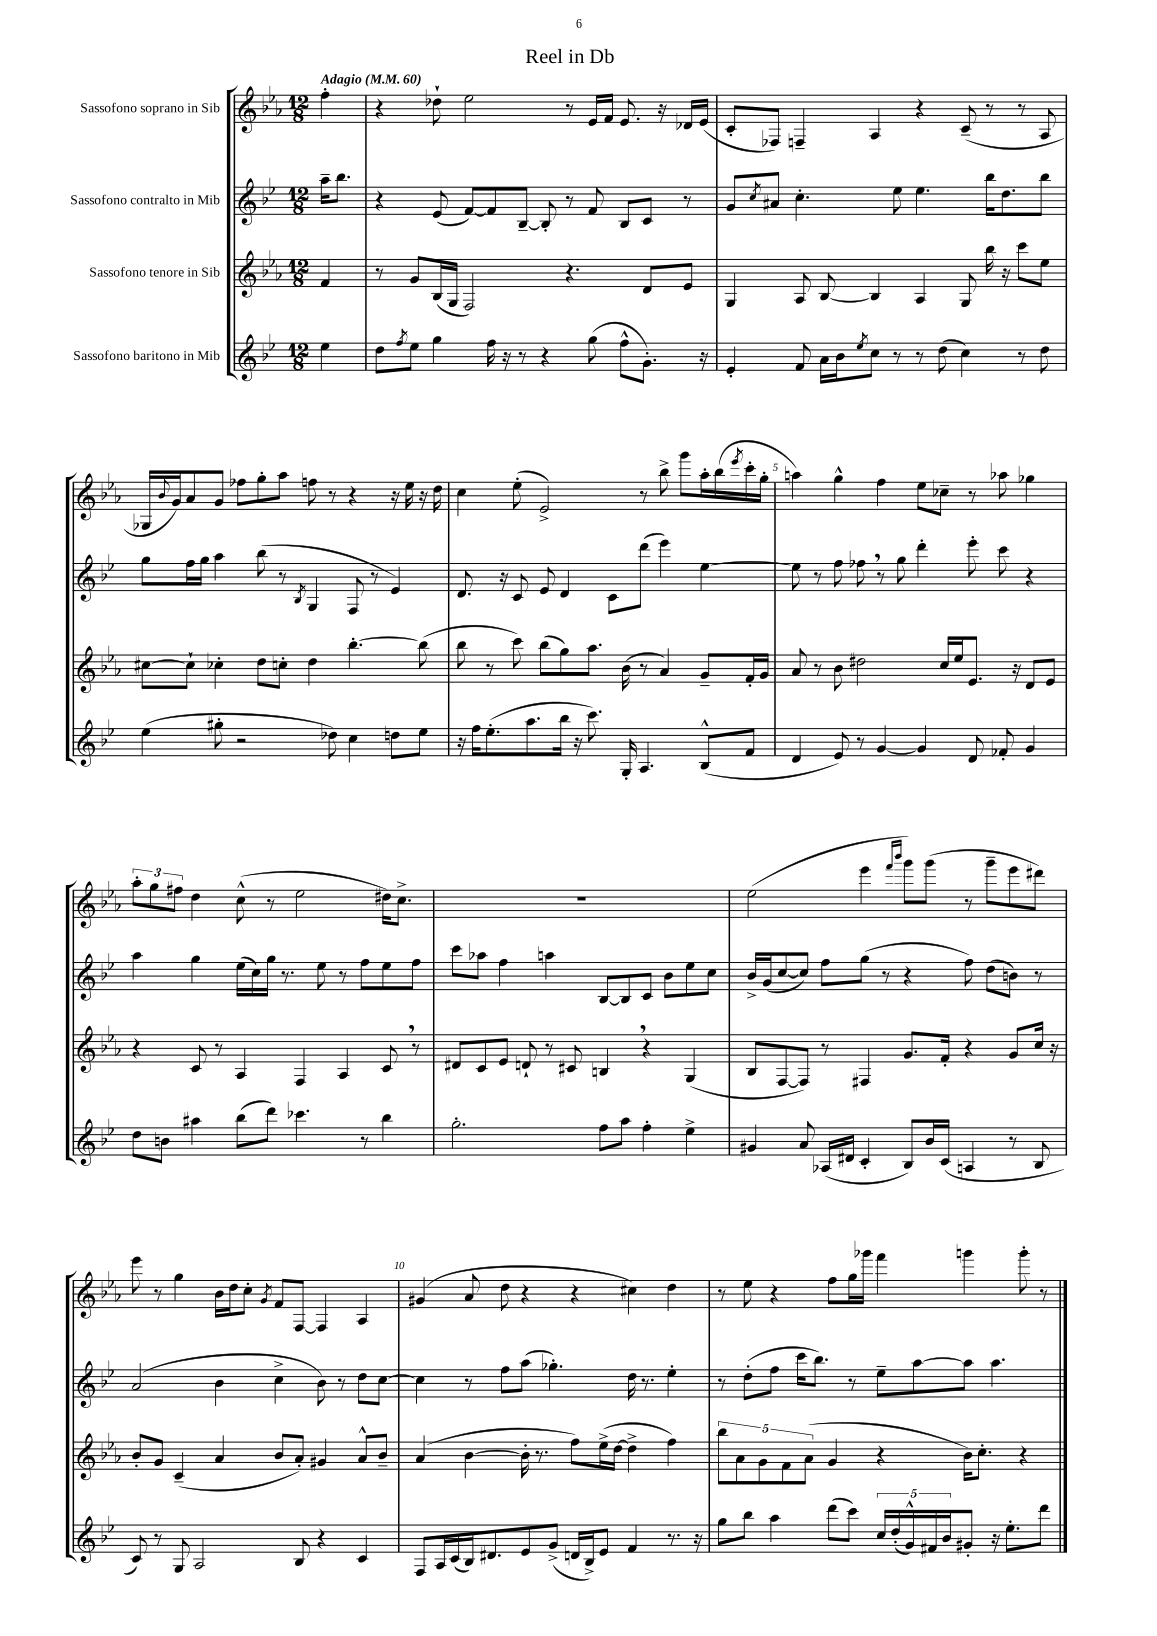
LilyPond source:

\header { title = "Reel in Db" }
<<
\new StaffGroup <<
\new Staff = "s0" \with { instrumentName = "Sassofono soprano in Sib" } {
    \clef treble \key ees \major \numericTimeSignature \time 12/8 \partial 4 \tempo "Adagio" 4 = 60
    f''4-. |
    r4 des''8-! ees''2 r8 ees'16 f'16 ees'8. r16 des'16 ees'16( |
    c'8-. fes8) f4-- aes4 r4 c'8--( r8 r8 aes8 |
    ges16 \appoggiatura { bes'8 } g'16) aes'8 g'8 fes''8 g''8-. aes''8 f''8 r8 r4 r16 ees''16 r16 d''16 |
    c''4 ees''8-.( ees'2->) r8 bes''8-> g'''8 aes''16-. bes''16( \acciaccatura { ees'''8 } c'''16-. g''16-. |
    a''4) g''4-^ f''4 ees''8 ces''8-- r8 aes''8 ges''4 |
    \tuplet 3/2 { aes''8-. g''8 fis''8 } d''4 c''8-^( r8 ees''2 dis''16) c''8.-> |
    R1. |
    ees''2( ees'''4 \grace { f'''16 bes'''16 } g'''8) g'''8( r8 g'''8-- ees'''8 dis'''8) |
    ees'''8 r8 g''4 bes'16 d''16 c''8-. \acciaccatura { g'8 } f'8 f8~ f4 aes4 |
    gis'4( aes'8 d''8 r4 r4 cis''4) d''4 |
    r8 ees''8 r4 f''8 g''16 ges'''16 f'''4 g'''4 g'''8-. r8 \bar "|." |
}
\new Staff = "s1" \with { instrumentName = "Sassofono contralto in Mib" } {
    \clef treble \key bes \major \numericTimeSignature \time 12/8 \partial 4
    a''16-- bes''8. |
    r4 ees'8( f'8~) f'8 bes8~-- bes8-. r8 f'8 bes8 c'8 r8 |
    g'8 \acciaccatura { c''8 } ais'8 c''4.-. ees''8 ees''4. bes''16 d''8. bes''8 |
    g''8 f''16 g''16 a''4 bes''8( r8 \acciaccatura { bes8 } g4 f8 r8 ees'4) |
    d'8. r16 c'8 ees'8 d'4 c'8 d'''8( ees'''4) ees''4~ |
    ees''8 r8 f''8 fes''8 \breathe r8 g''8 d'''4-. ees'''8-. c'''8 r4 |
    a''4 g''4 ees''16( c''16) g''16 r8. ees''8 r8 f''8 ees''8 f''8 |
    c'''8 aes''8 f''4 a''4 bes8~ bes8 c'8 bes'8 ees''8 c''8 |
    bes'16-> g'16( c''8~ c''8) f''8 g''8( r8 r4 f''8) d''8( b'8) r8 |
    a'2( bes'4 c''4-> bes'8) r8 d''8 c''8~ |
    c''4 r8 f''8 a''8( ges''4.-.) d''16 r8. ees''4-. |
    r8 d''8-.( f''8 c'''16 bes''8.) r8 ees''8-- a''8~ a''8 a''4. \bar "|." |
}
\new Staff = "s2" \with { instrumentName = "Sassofono tenore in Sib" } {
    \clef treble \key ees \major \numericTimeSignature \time 12/8 \partial 4
    f'4 |
    r8 g'8 bes16( g16 f2) r4. d'8 ees'8 |
    g4 aes8 bes8~ bes4 aes4 g8 bes''16 r16 c'''8 ees''8 |
    cis''8~ cis''8-! ces''4-. d''8 c''8-. d''4 bes''4.~-. bes''8( |
    bes''8 r8 c'''8) bes''8( g''8) aes''8. bes'16( r8 aes'4) g'8-- f'16-. g'16 |
    aes'8 r8 bes'8 dis''2 c''16 ees''16 ees'8. r16 d'8 ees'8 |
    r4 c'8 r8 aes4 f4 aes4 c'8 \breathe r8 |
    dis'8 c'8 ees'8 d'8-! r8 cis'8 b4 \breathe r4 g4( |
    bes8 f8~ f8) r8 fis4 g'8. f'16-. r4 g'8 c''16 r16 |
    bes'8-. g'8 c'4--( aes'4 bes'8 aes'8-.) gis'4 aes'8-^ bes'8-- |
    aes'4( bes'4~ bes'16-. r8. f''8) ees''16->( d''16~ d''4-> f''4) |
    \tuplet 5/4 { bes''8 aes'8 g'8 f'8 aes'8( } g'4 r4 bes'16) c''8.-. r4 \bar "|." |
}
\new Staff = "s3" \with { instrumentName = "Sassofono baritono in Mib" } {
    \clef treble \key bes \major \numericTimeSignature \time 12/8 \partial 4
    ees''4 |
    d''8 \acciaccatura { f''8 } ees''8 g''4 f''16 r16 r8 r4 g''8( f''8-^ g'8.-.) r16 |
    ees'4-. f'8 a'16 bes'16 \acciaccatura { ees''8 } c''8 r8 r8 d''8( c''4) r8 d''8 |
    ees''4( gis''8-. r2 des''8) c''4 d''8 ees''8 |
    r16 f''16 ees''8.-.( a''8. bes''16 r16 c'''8.) g16-. a4. bes8-^( f'8 |
    d'4 ees'8) r8 g'4~ g'4 d'8 fes'8-. g'4 |
    d''8 b'8 ais''4 bes''8( d'''8) ces'''4. r8 bes''4 |
    g''2.-. f''8 a''8 f''4-. ees''4-> |
    gis'4 a'8 aes16( dis'16 c'4-. bes8) bes'16 c'16( a4 r8 bes8 |
    c'8) r8 g8 a2 bes8 r4 c'4 |
    f8 a16 c'16( bes16) dis'8. ees'8 g'8->( d'16 bes16->) ees'8 f'4 r8. r16 |
    g''8 bes''8 a''4 d'''8( c'''8) \tuplet 5/4 { c''16 d''16-.( g'16-^) fis'16 bes'16 } gis'8-. r16 ees''8.-. d'''8 \bar "|." |
}
>>
>>
\layout { \context { \Score \override BarNumber.break-visibility = ##(#f #t #t) barNumberVisibility = #(every-nth-bar-number-visible 5) } }
